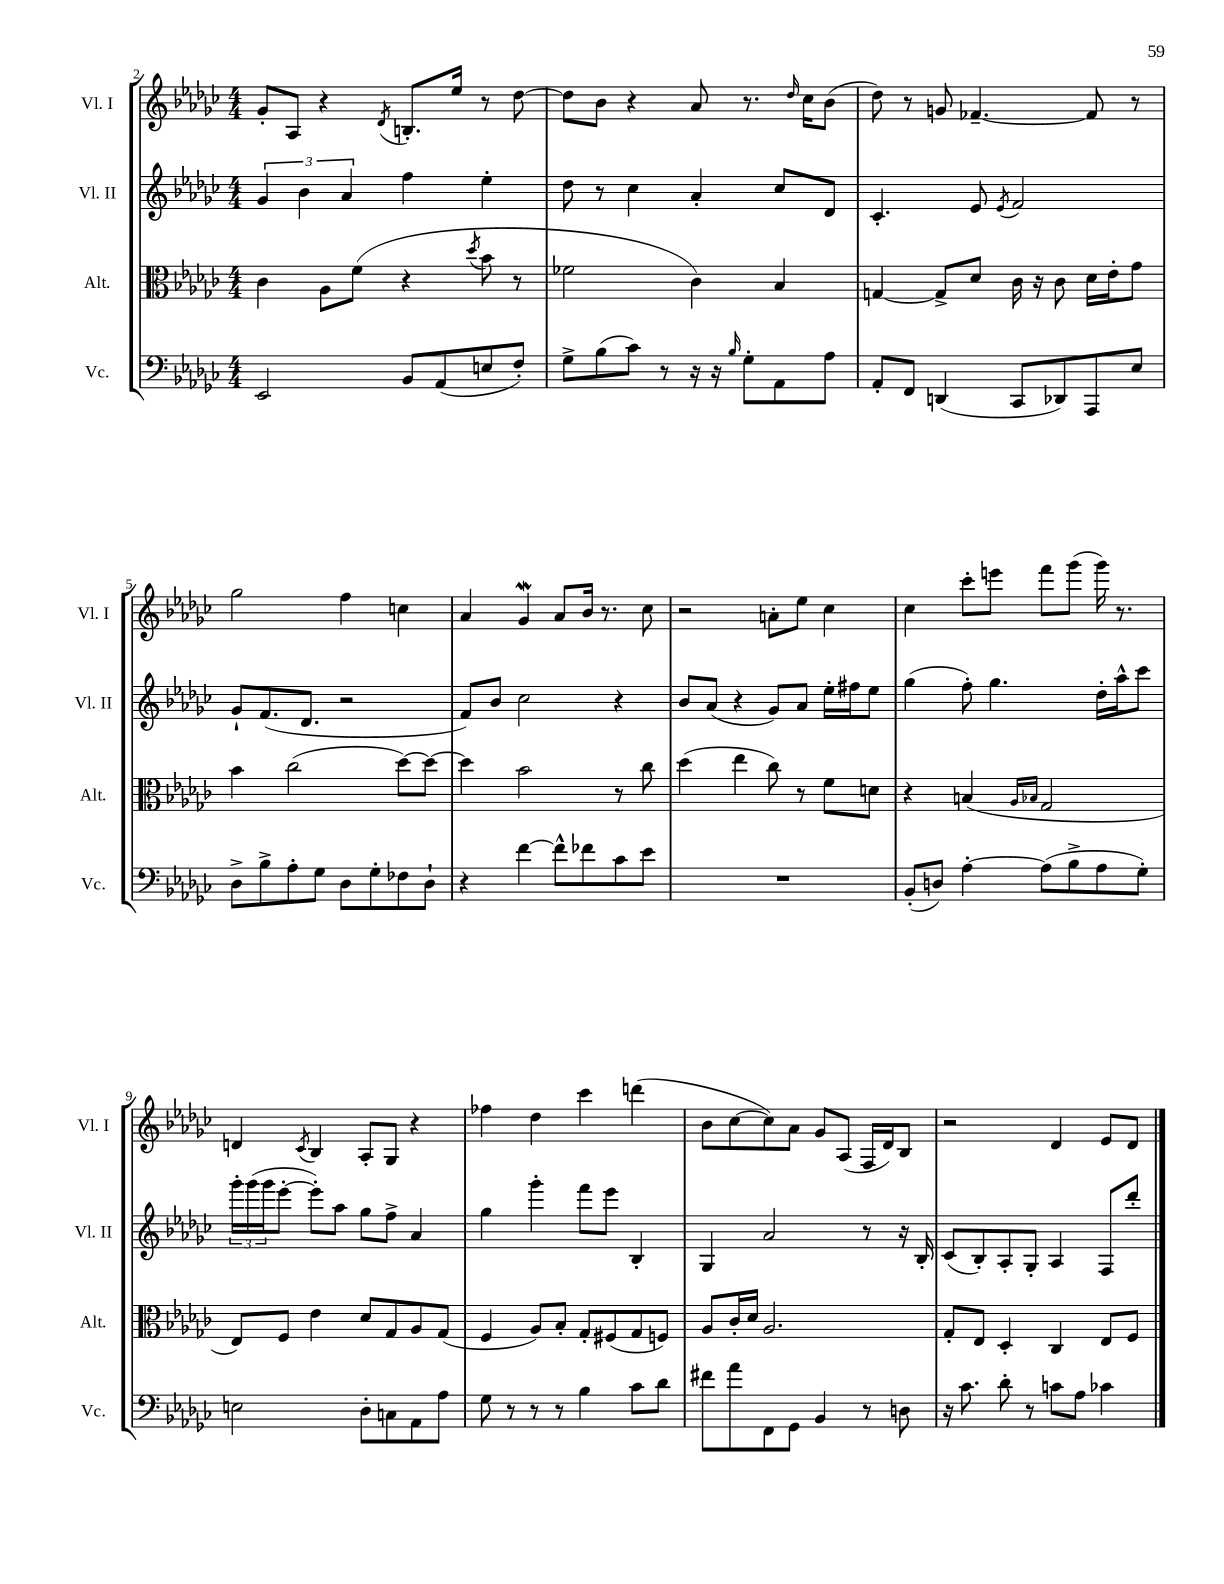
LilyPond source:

<<
\new StaffGroup <<
\new Staff = "s0" \with { instrumentName = "Vl. I" shortInstrumentName = "Vl. I" } {
    \clef treble \key ges \major \numericTimeSignature \time 4/4
    ges'8-. aes8 r4 \acciaccatura { des'8 } b8.-. ees''16 r8 des''8~ |
    des''8 bes'8 r4 aes'8 r8. \grace { des''16 } ces''16 bes'8( |
    des''8) r8 g'8 fes'4.~-- fes'8 r8 |
    ges''2 f''4 c''4 |
    aes'4 ges'4\mordent aes'8 bes'16 r8. ces''8 |
    r2 a'8-. ees''8 ces''4 |
    ces''4 ces'''8-. e'''8 f'''8 ges'''8( ges'''16) r8. |
    d'4 \acciaccatura { ces'8 } bes4 aes8-. ges8 r4 |
    fes''4 des''4 ces'''4 d'''4( |
    bes'8 ces''8~ ces''8) aes'8 ges'8 aes8( f16 des'16) bes8 |
    r2 des'4 ees'8 des'8 \bar "|." |
}
\new Staff = "s1" \with { instrumentName = "Vl. II" shortInstrumentName = "Vl. II" } {
    \clef treble \key ges \major \numericTimeSignature \time 4/4
    \tuplet 3/2 { ges'4 bes'4 aes'4 } f''4 ees''4-. |
    des''8 r8 ces''4 aes'4-. ces''8 des'8 |
    ces'4.-. ees'8 \acciaccatura { ees'8 } f'2 |
    ges'8-! f'8.( des'8. r2 |
    f'8) bes'8 ces''2 r4 |
    bes'8 aes'8( r4 ges'8) aes'8 ees''16-. fis''16 ees''8 |
    ges''4( f''8-.) ges''4. des''16-. aes''16-^ ces'''8 |
    \tuplet 3/2 { ges'''16-. ges'''16( ges'''16 } ees'''8~-. ees'''8-.) aes''8 ges''8 f''8-> aes'4 |
    ges''4 ges'''4-. f'''8 ees'''8 bes4-. |
    ges4 aes'2 r8 r16 bes16-. |
    ces'8( bes8-.) aes8-. ges8-. aes4 f8 des'''8-. \bar "|." |
}
\new Staff = "s2" \with { instrumentName = "Alt." shortInstrumentName = "Alt." } {
    \clef alto \key ges \major \numericTimeSignature \time 4/4
    ces'4 aes8 f'8( r4 \acciaccatura { des''8 } bes'8 r8 |
    fes'2 ces'4) bes4 |
    g4~ g8-> des'8 ces'16 r16 ces'8 des'16 ees'16-. ges'8 |
    bes'4 ces''2( des''8~) des''8~ |
    des''4 bes'2 r8 ces''8 |
    des''4( ees''4 ces''8) r8 f'8 d'8 |
    r4 b4( \grace { aes16 bes16 } ges2 |
    ees8) f8 ees'4 des'8 ges8 aes8 ges8( |
    f4 aes8) bes8-. ges8-. fis8( ges8 f8) |
    aes8 ces'16-. des'16 aes2. |
    ges8-. ees8 des4-. ces4 ees8 f8 \bar "|." |
}
\new Staff = "s3" \with { instrumentName = "Vc." shortInstrumentName = "Vc." } {
    \clef bass \key ges \major \numericTimeSignature \time 4/4
    ees,2 bes,8 aes,8( e8 f8-.) |
    ges8-> bes8( ces'8) r8 r16 r16 \grace { bes16 } ges8-. aes,8 aes8 |
    aes,8-. f,8 d,4( ces,8 des,8) aes,,8 ees8 |
    des8-> bes8-> aes8-. ges8 des8 ges8-. fes8 des8-! |
    r4 f'4~ f'8-^ fes'8 ces'8 ees'8 |
    R1 |
    bes,8-.( d8) aes4~-. aes8( bes8-> aes8 ges8-.) |
    e2 des8-. c8 aes,8 aes8 |
    ges8 r8 r8 r8 bes4 ces'8 des'8 |
    fis'8 aes'8 f,8 ges,8 bes,4 r8 d8 |
    r16 ces'8. des'8-. r8 c'8 aes8 ces'4 \bar "|." |
}
>>
>>
\layout { \context { \Score currentBarNumber = #2 } }
